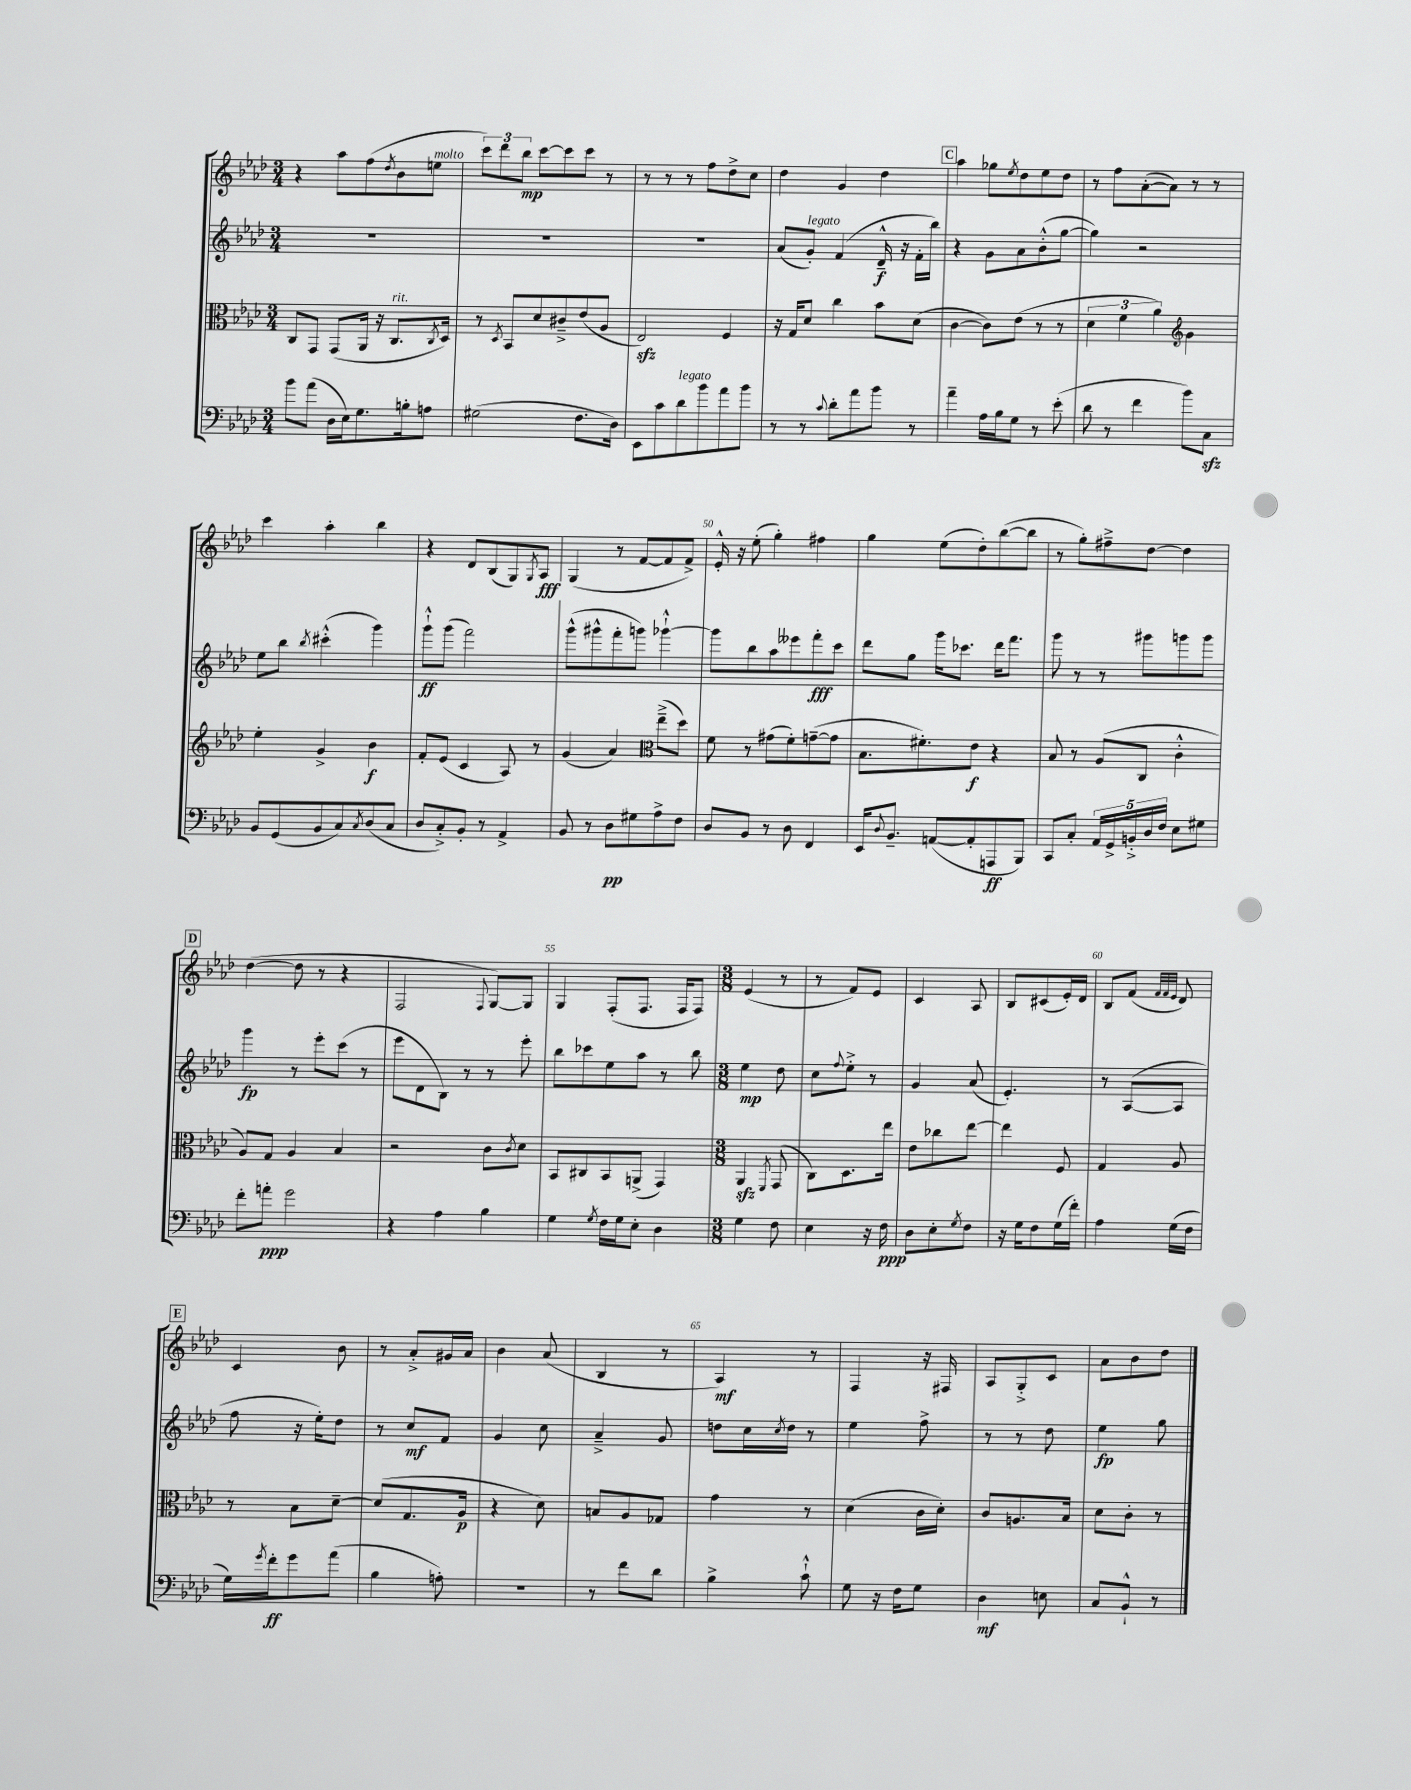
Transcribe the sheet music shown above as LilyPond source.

<<
\new StaffGroup <<
\new Staff = "s0" {
    \clef treble \key aes \major \numericTimeSignature \time 3/4
    r4 aes''8 f''8( \acciaccatura { des''8 } bes'8 e''8^\markup { \italic "molto" } |
    \tuplet 3/2 { c'''8) des'''8 bes''8\mp } c'''8~ c'''8 c'''8 r8 |
    r8 r8 r8 f''8 des''8-> c''8 |
    des''4 g'4 des''4 |
    \mark \markup { \box "C" } aes''4 ges''8 \acciaccatura { ees''8 } des''8 ees''8 des''8 |
    r8 f''8 aes'8~-.( aes'8) r8 r8 |
    c'''4 aes''4-. bes''4 |
    r4 des'8 bes8( g8) \acciaccatura { g8 } aes8\fff |
    g4( r8 f'8~ f'8 f'8->) |
    ees'16-.-^ r16 ees''8-.( g''4-.) fis''4 |
    g''4 ees''8( des''8-.) bes''8~( bes''8 |
    r8 g''8-.) fis''8---> des''8~ des''4 |
    \mark \markup { \box "D" } des''4~( des''8 r8 r4 |
    f2 \appoggiatura { f8 } g8~) g8 |
    g4 f8-.( f8. f16 f8) |
    \numericTimeSignature \time 3/8 ees'4( r8 |
    r8 f'8) ees'8 |
    c'4 aes8 |
    bes8 cis'8( ees'16-.) des'16 |
    bes8 f'8( \grace { f'32 f'32 ees'32 } des'8) |
    \mark \markup { \box "E" } c'4 bes'8 |
    r8 aes'8-.-> gis'16 aes'16 |
    bes'4 aes'8( |
    bes4 r8 |
    aes4\mf) r8 |
    f4 r16 fis16 |
    aes8 g8-.-> c'8 |
    aes'8 bes'8 des''8 \bar "|." |
}
\new Staff = "s1" {
    \clef treble \key aes \major \numericTimeSignature \time 3/4
    R2. |
    R2. |
    R2. |
    aes'8( g'8-.^\markup { \italic "legato" }) f'4( des'16---^\f r16 f'16-. bes''16) |
    \mark \markup { \box "C" } r4 g'8 aes'8 bes'8-.-^( g''8~ |
    g''4) r2 |
    ees''8 bes''8 \acciaccatura { bes''8 } cis'''4-.-^( g'''4) |
    g'''8-!-^\ff g'''8( f'''2) |
    g'''8-^( gis'''8-^ f'''8-. g'''8) ges'''4~-!-^ |
    ges'''8 bes''8 aes''8 eeses'''8 f'''8-.\fff c'''8 |
    des'''8 g''8 g'''16 ces'''8. des'''16 f'''8. |
    g'''8 r8 r8 gis'''8 g'''8 g'''8 |
    \mark \markup { \box "D" } g'''4\fp r8 ees'''8-. c'''8( r8 |
    ees'''8 des'8 bes8) r8 r8 ees'''8-. |
    bes''8 ces'''8 ees''8 aes''8 r8 bes''8 |
    \numericTimeSignature \time 3/8 ees''4\mp des''8 |
    c''8 \appoggiatura { f''8 } ees''8-.-> r8 |
    g'4 aes'8( |
    ees'4.-.) |
    r8 aes8~( aes8 |
    \mark \markup { \box "E" } f''8 r16 ees''16-.) des''8 |
    r8 c''8\mf f'8 |
    g'4 c''8 |
    aes'4---> g'8 |
    d''8 c''16 \acciaccatura { c''8 } d''16 r8 |
    ees''4 f''8-> |
    r8 r8 des''8 |
    ees''4\fp g''8 \bar "|." |
}
\new Staff = "s2" {
    \clef alto \key aes \major \numericTimeSignature \time 3/4
    c8 g,8 g,8( aes,16 r16 c8.^\markup { \italic "rit." } \acciaccatura { c8 } des16) |
    r8 \acciaccatura { des8 } bes,8 des'8 cis'8---> ees'8( aes8 |
    ees2\sfz) f4 |
    r16 g16 des'8 c''4 bes'8 des'8( |
    \mark \markup { \box "C" } c'4~ c'8) ees'8( r8 r8 |
    \tuplet 3/2 { des'4 f'4 aes'4) } g'4 |
    \clef treble ees''4-. g'4-> bes'4\f |
    f'8-. ees'8( c'4 aes8) r8 |
    g'4( aes'4) ees''8--->( des''8) |
    \clef alto f'8 r8 gis'8( f'8-.) g'8~--( g'8 |
    bes8. fis'8.-.) ees'8\f r4 |
    bes8 r8 aes8( c8 c'4-.-^ |
    \mark \markup { \box "D" } aes8) g8 aes4 bes4 |
    r2 c'8 \acciaccatura { c'8 } des'8 |
    bes,8 cis8 bes,8 a,8->( g,4) |
    \numericTimeSignature \time 3/8 aes,4\sfz \acciaccatura { f,8 } g,8( |
    c8) des8. ees''16 |
    ees'8 ces''8 ees''8~ |
    ees''4 f8 |
    g4 aes8 |
    \mark \markup { \box "E" } r8 bes8 des'8~-- |
    des'8( g8. aes16\p |
    r4 des'8) |
    b8 aes8 ges8 |
    g'4 r8 |
    des'4( c'16 des'16-.) |
    c'8 a8. bes16 |
    des'8 c'8-. r8 \bar "|." |
}
\new Staff = "s3" {
    \clef bass \key aes \major \numericTimeSignature \time 3/4
    bes'8 aes'8( des16 ees16) g8. b16-. a8 |
    gis2( f8. des16) |
    ees,8 c'8 des'8^\markup { \italic "legato" } bes'8 aes'8 bes'8 |
    r8 r8 \appoggiatura { c'8 } des'8-. aes'8 bes'8 r8 |
    \mark \markup { \box "C" } aes'4-- aes16 bes16 g8 r8 ees'8-.( |
    des'8 r8 f'4 bes'8) c8\sfz |
    bes,8 g,8( bes,8 c8) \acciaccatura { c8 } des8( c8 |
    des8 c8-.->) bes,8-. r8 aes,4-> |
    bes,8 r8 des8\pp gis8 aes8-> f8 |
    des8 bes,8 r8 des8 f,4 |
    ees,16 \appoggiatura { des8 } bes,8.-- a,8~( a,8-. a,,8\ff bes,,8) |
    c,8 c8-. \tuplet 5/4 { aes,16 g,16-> b,16-.-> des16 f16 } ees8 gis8 |
    \mark \markup { \box "D" } f'8-. a'8-.\ppp g'2 |
    r4 aes4 bes4 |
    g4 \acciaccatura { g8 } f16 g16 ees8-. des4 |
    \numericTimeSignature \time 3/8 g4 f8 |
    ees4 r16 f16\ppp |
    des8 ees8-. \acciaccatura { g8 } f8 |
    r16 g16 f8 g16( f'16-.) |
    aes4 g16( f16 |
    \mark \markup { \box "E" } g16) \acciaccatura { g'8 } f'16-.\ff g'8 aes'8( |
    bes4 a8-.) |
    R4. |
    r8 f'8 des'8 |
    bes4-> c'8-!-^ |
    g8 r16 f16 g8 |
    des4\mf e8 |
    c8 bes,8-!-^ r8 \bar "|." |
}
>>
>>
\layout { \context { \Score currentBarNumber = #41 \override BarNumber.break-visibility = ##(#f #t #t) barNumberVisibility = #(every-nth-bar-number-visible 5) } }
